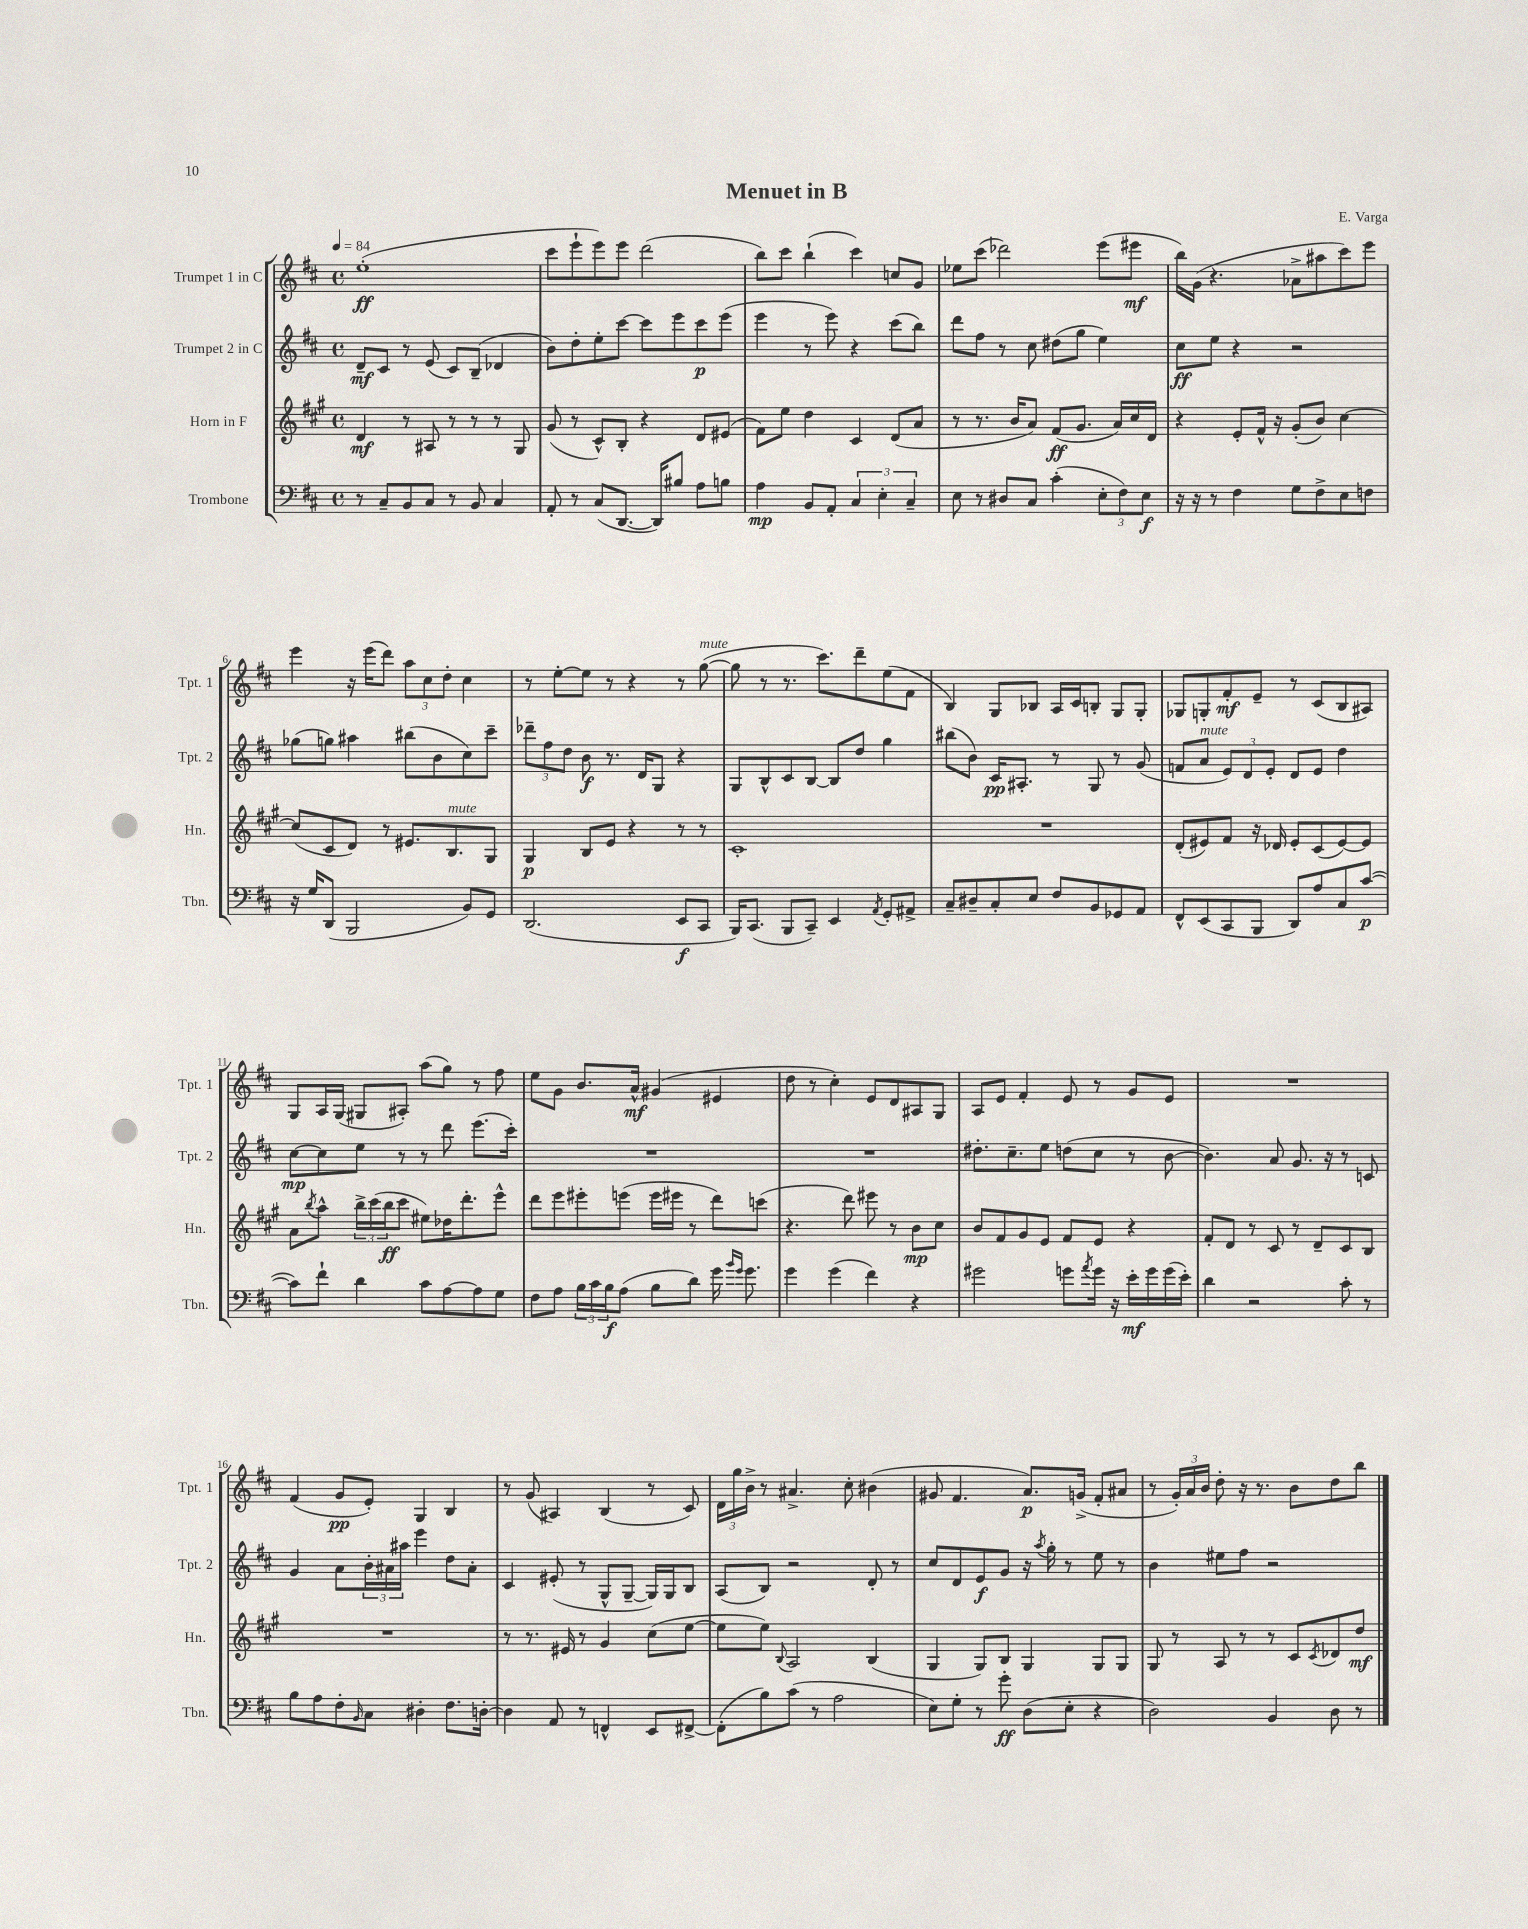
\header { title = "Menuet in B" composer = "E. Varga" }
<<
\new StaffGroup <<
\new Staff = "s0" \with { instrumentName = "Trumpet 1 in C" shortInstrumentName = "Tpt. 1" } {
    \clef treble \key d \major \defaultTimeSignature \time 4/4 \tempo 4 = 84
    e''1-.\ff( |
    cis'''8 e'''8-! e'''8) e'''8 d'''2( |
    b''8) cis'''8 b''4-!( cis'''4) c''8 g'8 |
    ees''8 cis'''8( des'''2) e'''8( eis'''8\mf |
    b''16) g'16( r4. aes'8-> ais''8 cis'''8) e'''8 |
    e'''4 r16 e'''16( d'''8) \tuplet 3/2 { a''8 cis''8 d''8-. } cis''4 |
    r8 e''8~-. e''8 r8 r4 r8 g''8~^\markup { \italic "mute" }( |
    g''8 r8 r8. cis'''8.) d'''8-- e''8( fis'8 |
    b4) g8 bes8 a16 cis'16 b8-. g8 g8-. |
    ges8 g8-. fis'8-.\mf e'8-- r8 cis'8( b8 ais8) |
    g8 a16 g16( gis8 ais8-.) a''8( g''8) r8 fis''8 |
    e''8 g'8 b'8. a'16-^\mf gis'4( eis'4 |
    d''8 r8 cis''4-.) e'8 d'8 ais8 g8 |
    a8 e'8 fis'4-. e'8 r8 g'8 e'8 |
    R1 |
    fis'4( g'8\pp e'8-.) g4 b4 |
    r8 g'8( ais4) b4( r8 cis'8) |
    \tuplet 3/2 { d'16 g''16 b'16-> } r8 ais'4.-> cis''8-. bis'4( |
    gis'8 fis'4. a'8.\p) g'16->( fis'8-. ais'8 |
    r8 \tuplet 3/2 { g'16-.) a'16 b'16 } d''8-. r16 r8. b'8 d''8 b''8 \bar "|." |
}
\new Staff = "s1" \with { instrumentName = "Trumpet 2 in C" shortInstrumentName = "Tpt. 2" } {
    \clef treble \key d \major \defaultTimeSignature \time 4/4
    d'8--\mf cis'8 r8 e'8( cis'8) b8--( des'4 |
    b'8) d''8-. e''8-. cis'''8~ cis'''8 e'''8 cis'''8\p e'''8( |
    e'''4 r8 e'''8) r4 cis'''8( b''8) |
    d'''8 fis''8 r8 cis''8 dis''8( g''8 e''4) |
    cis''8\ff e''8 r4 r2 |
    ges''8( g''8) ais''4 bis''8( b'8 cis''8) cis'''8-- |
    \tuplet 3/2 { des'''8-- fis''8 d''8 } b'8\f r8. d'16 g8 r4 |
    g8 b8-^ cis'8 b8~ b8 d''8 g''4 |
    bis''8( b'8) cis'16\pp ais8.-. r8 g8 r8 g'8( |
    f'8 a'8^\markup { \italic "mute" } \tuplet 3/2 { e'8) d'8 e'8-. } d'8 e'8 d''4 |
    cis''8~\mp cis''8 e''8 r8 r8 d'''8 e'''8.( cis'''16-.) |
    R1 |
    R1 |
    dis''8.-. cis''8.-- e''8 d''8( cis''8 r8 b'8~ |
    b'4.) a'8 g'8. r16 r8 c'8 |
    g'4 a'8 \tuplet 3/2 { b'16-. ais'16 ais''16 } e'''4 d''8 ais'8-. |
    cis'4 eis'8-.( r8 g8-^ g8~-- g16) g16 b8 |
    a8( b8) r2 d'8-. r8 |
    cis''8 d'8 e'8\f g'8 r16 \acciaccatura { a''8 } g''16-. r8 e''8 r8 |
    b'4 eis''8 fis''8 r2 \bar "|." |
}
\new Staff = "s2" \with { instrumentName = "Horn in F" shortInstrumentName = "Hn." } {
    \clef treble \key a \major \defaultTimeSignature \time 4/4
    d'4\mf r8 ais8 r8 r8 r8 gis8 |
    gis'8( r8 cis'8-^) b8-. r4 d'8 eis'8( |
    fis'8) e''8 d''4 cis'4 d'8( a'8 |
    r8 r8. b'16 a'8) fis'8\ff( gis'8. a'16) cis''16 d'16 |
    r4 e'8-. fis'16-^ r16 gis'8-.( b'8) cis''4~ |
    cis''8( cis'8 d'8) r8 eis'8. b8.^\markup { \italic "mute" } gis8 |
    gis4\p b8 e'8 r4 r8 r8 |
    cis'1-. |
    R1 |
    d'8-.( eis'8) fis'8 r16 des'16 eis'8-. cis'8( eis'8~) eis'8 |
    a'8 \acciaccatura { b''8 } a''8-^ \tuplet 3/2 { b''16-> cis'''16( b''16\ff } cis'''8 eis''8) des''16 d'''8.-. e'''8-^ |
    d'''8 e'''8 eis'''8-. e'''8( e'''16 eis'''16 r8 d'''8) c'''8( |
    r4. d'''8) eis'''8 r8 b'8\mp cis''8 |
    b'8 fis'8 gis'8 e'8 fis'8 e'8 r4 |
    fis'8-. d'8 r8 cis'8 r8 d'8-- cis'8 b8 |
    R1 |
    r8 r8. eis'16 r8 gis'4 cis''8( e''8~ |
    e''8 e''8) \appoggiatura { b8 } a2 b4( |
    gis4 gis8) b8 gis4 gis8 gis8 |
    gis8 r8 a8 r8 r8 cis'8 \acciaccatura { cis'8 } des'8 d''8\mf \bar "|." |
}
\new Staff = "s3" \with { instrumentName = "Trombone" shortInstrumentName = "Tbn." } {
    \clef bass \key d \major \defaultTimeSignature \time 4/4
    r8 cis8-- b,8 cis8 r8 b,8 cis4 |
    a,8-. r8 cis8( d,8.~ d,16) bis8 a8 b8 |
    a4\mp b,8 a,8-. \tuplet 3/2 { cis4 e4-. cis4-- } |
    e8 r8 dis8 cis8 cis'4-.( \tuplet 3/2 { e8-. fis8) e8\f } |
    r16 r16 r8 fis4 g8 fis8-> e8 f8 |
    r16 g16 d,8( b,,2 b,8) g,8 |
    d,2.( e,8\f cis,8 |
    b,,16) cis,8.( b,,8 cis,8--) e,4 \acciaccatura { a,8 } g,8-. ais,8-> |
    cis8-- dis8-- cis8-. e8 fis8 b,8 ges,8 a,8 |
    fis,8-^ e,8( cis,8 b,,8 d,8) a8 cis8 cis'8~\p( |
    cis'8) fis'8-! d'4 cis'8 a8~ a8 g8 |
    fis8 a8 \tuplet 3/2 { b16 cis'16 b16\f } a8( b8 d'8) g'16 \grace { b'16 g'16 } g'8. |
    g'4 g'4( fis'4) r4 |
    gis'2 g'8 \acciaccatura { a'8 } g'16 r16 e'16-.\mf g'16 g'16( e'16-.) |
    d'4 r2 cis'8-. r8 |
    b8 a8 fis8-. \grace { b,16 } cis8 dis4-. fis8. d16~-. |
    d4 a,8 r8 f,4-^ e,8 fis,8~-> |
    fis,8-.( b8) cis'8( r8 a2 |
    e8) g8-. r8 g'8-.\ff d8( e8-. r4 |
    d2) b,4 d8 r8 \bar "|." |
}
>>
>>
